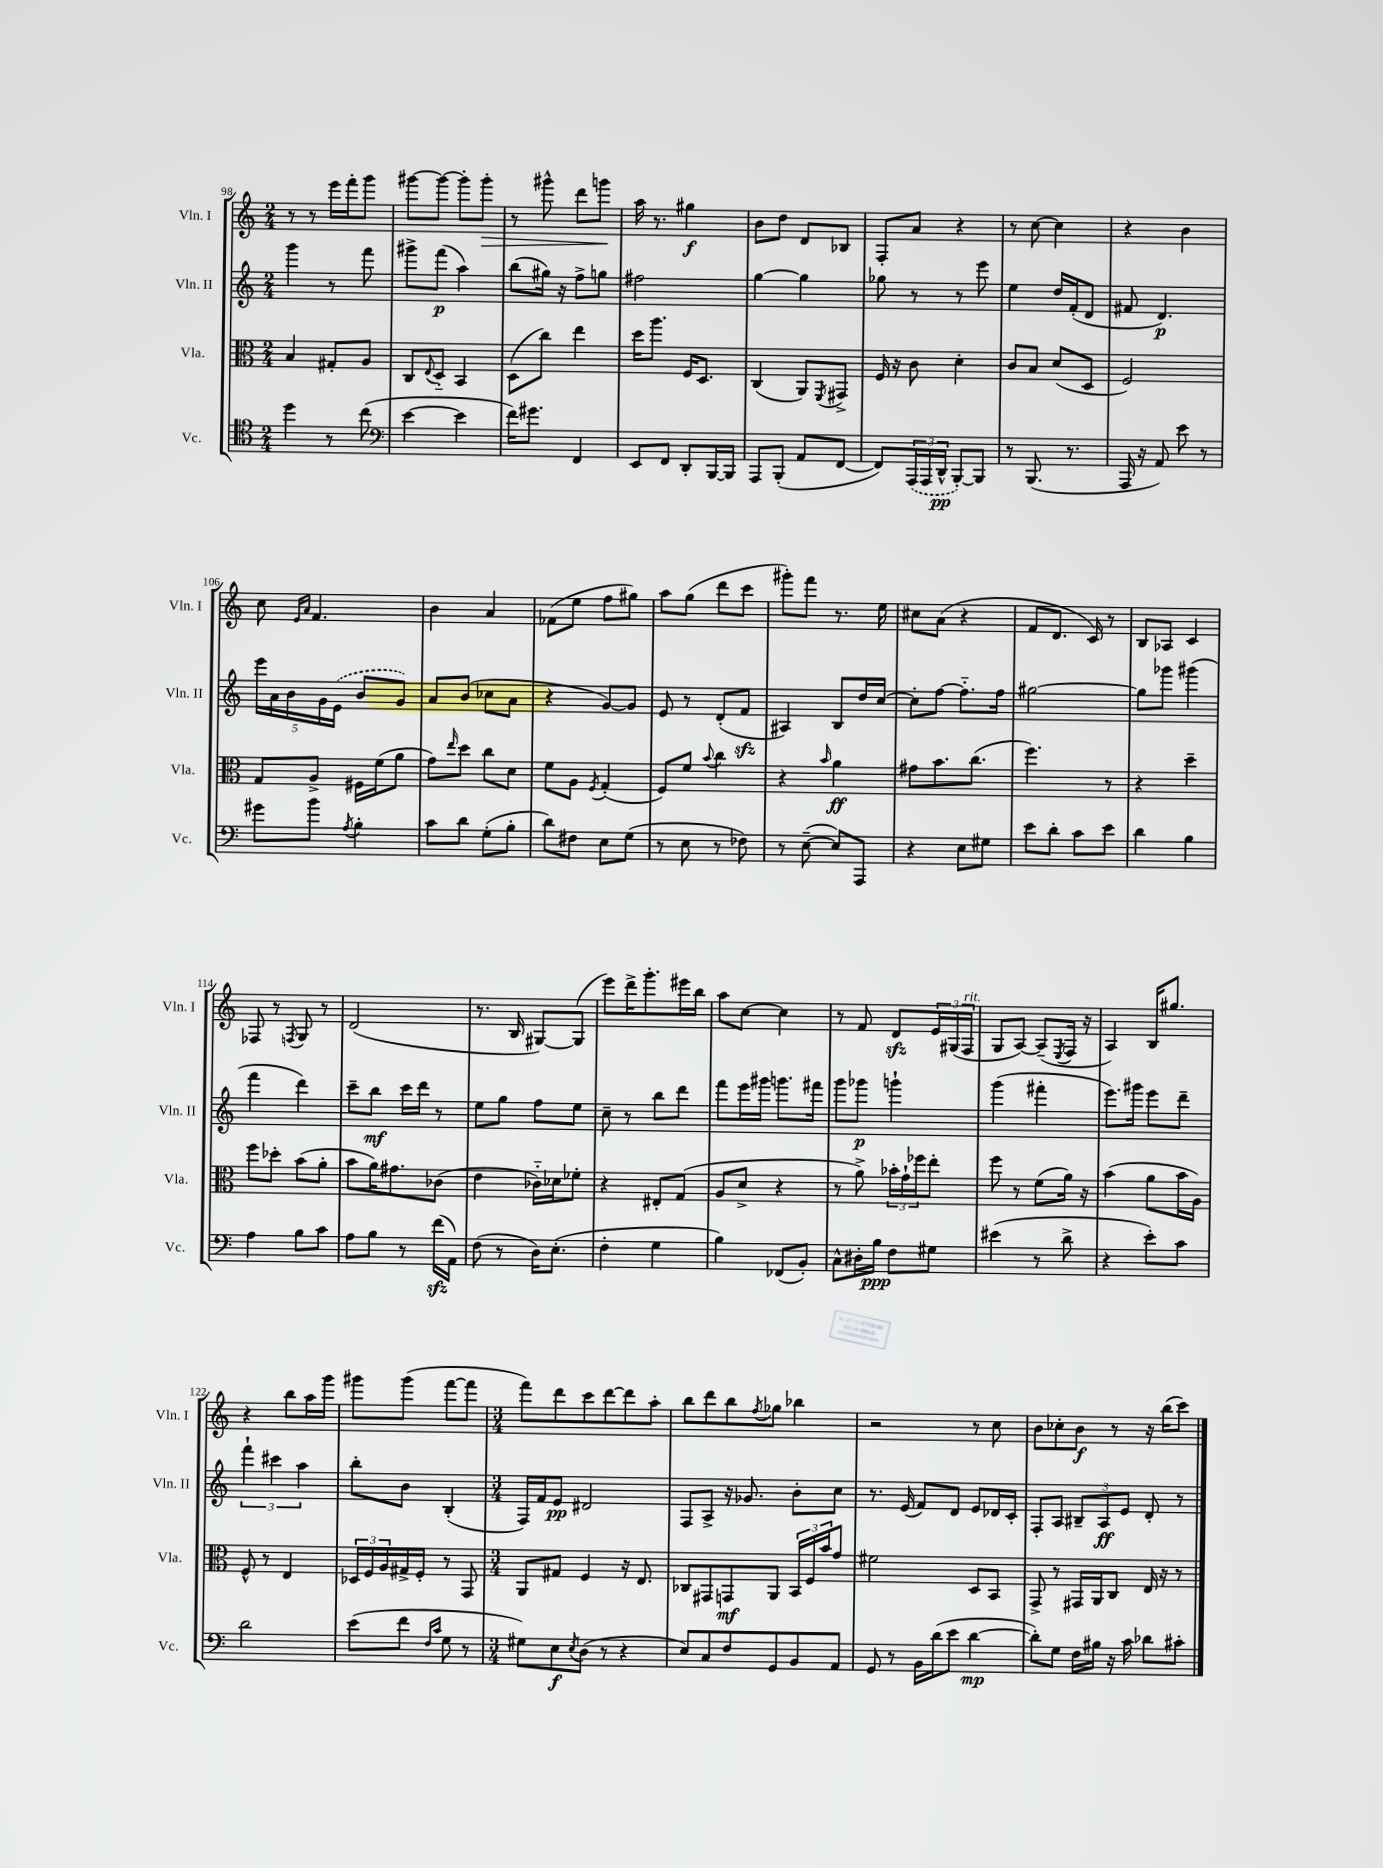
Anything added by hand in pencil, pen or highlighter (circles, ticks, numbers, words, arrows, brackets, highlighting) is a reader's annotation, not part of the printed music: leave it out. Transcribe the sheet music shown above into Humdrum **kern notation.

**kern	**kern	**kern	**kern
*staff4	*staff3	*staff2	*staff1
*clefC4	*clefC3	*clefG2	*clefG2
*k[]	*k[]	*k[]	*k[]
*M2/4	*M2/4	*M2/4	*M2/4
4dd	4B	4ggg	8r
.	.	.	8r
8r	8G#'	8r	16eee
.	.	.	16fff'
(8cc	8A	8fff	8ggg
=	=	=	=
*clefF4	*	*	*
[4e	8C	8ggg#^	[8ggg#
.	8qqE	.	.
.	8D'~	(8fff	8ggg#_
4e]	4BB	4aa)	8ggg#']
.	.	.	8ggg#'
=	=	=	=
16f)	(8D	(8bb	8r
8.g#	.	.	.
.	8cc)	16gg#)	8ggg#^^
.	.	16r	.
4FF	4ee	8ff^	8ddd
.	.	8gg	8ggg
=	=	=	=
8EE	16dd	2ff#	16aa
.	8.aa	.	8.r
8FF	.	.	.
8DD'	16F	.	4gg#
.	8.D	.	.
[16BBB	.	.	.
16BBB]	.	.	.
=	=	=	=
8AAA	(4C	[4gg	8b
(8BBB'	.	.	8dd
8AA	8AA)	4gg]	8d
.	8qFF	.	.
[8FF	8GG#^	.	8B-
=	=	=	=
8FF])	16F	8gg-	8F'
.	16r	.	.
(24AAA	8c	8r	8a
24AAA	.	.	.
24DD^^	.	.	.
[8BBB')	4d'	8r	4r
8BBB]	.	8eee	.
=	=	=	=
8r	8c	4ee	8r
(8.BBB	8B	.	[8cc
.	(8d	16dd	4cc]
8.r	.	(16f'	.
.	8D	8d	.
=	=	=	=
16AAA	2F)	8f#	4r
16r	.	.	.
8AA)	.	4.d)	.
8e	.	.	4b
8r	.	.	.
=	=	=	=
8g#	8G	20eee	8cc
.	.	20a	.
.	.	20b	.
.	.	.	16qqe
.	.	.	16qqa
8b	8A^	.	4.f
.	.	20g	.
.	.	(20e	.
8qA	.	.	.
4B'	16F#	8b	.
.	(16f	.	.
.	8a	8g)	.
=	=	=	=
8c	8g)	8a	4b
.	16qqee	.	.
8d	8dd	(8b	.
(8G'	8cc	8cc-	4a
8B'	8d	8a	.
=	=	=	=
8d)	8f	4r	(8f-
8F#	8A	.	8ee
.	8qF	.	.
8E	(4G'	[8g)	8ff
(8G	.	8g]	8gg#)
=	=	=	=
8r	8F)	8e	8aa
8E	8f	8r	(8gg
.	8qqb	.	.
8r	4cc	(8d'	8ddd
8F-)	.	8f	8ccc
=	=	=	=
8r	4r	4A#)	8ggg#')
([8E~	.	.	8fff
.	16qqb	.	.
8E])	4a	8B	8.r
8AAA	.	16dd	.
.	.	[16cc	16ee
=	=	=	=
4r	8g#	8cc']	8cc#
.	8.b	[8ff	(8a
8E	.	8.ff'~]	4r
.	(8.cc	.	.
8G#	.	.	.
.	.	16ff	.
=	=	=	=
8e	4.ff)	[2gg#	8f
8d'	.	.	8.d
8c	.	.	.
.	.	.	16c)
8e	8r	.	8r
=	=	=	=
4d	4r	8gg#]	8B
.	.	8ggg-	8A-
4B	4dd~	(4ggg#	4c
=	=	=	=
4A	8ff	4fff	8F-
.	8dd-'	.	8r
.	.	.	8qF
8B	(8b	4ddd)	8G
8c	8a'	.	8r
=	=	=	=
8A	8b	8ccc~	(2d
8B	16a)	8bb	.
.	8.g#	.	.
8r	.	16ccc	.
.	.	16ddd	.
(16f	(8c-	8r	.
16AA)	.	.	.
=	=	=	=
(8F	4e	8ee	8.r
8r	.	8gg	.
.	.	.	16B
16D)	16c-'~)	8ff	[8G#)
(8.E'	16d-	.	.
.	8f-'	8ee	(8G#]
=	=	=	=
4F'	4r	8cc~	8eee)
.	.	8r	16ddd^
.	.	.	8.ggg'
4G	8E#'	8bb	.
.	(8G	8ddd	16eee#
.	.	.	16bb
=	=	=	=
4B)	8A	8fff	8aa
.	8d^	16eee	[8cc
.	.	16ggg#	.
(8FF-	4r	8.ggg	4cc]
8BB')	.	.	.
.	.	16fff#	.
=	=	=	=
8C^^	8r	8ggg	8r
16D#'	8a^)	8ggg-	8f
16B	.	.	.
8F	24b-'	4ggg`	8d
.	24g`	.	.
.	24ff-	.	.
8G#	8ee'	.	24e
.	.	.	(24G#
.	.	.	24F
=	=	=	=
(4e#	8ff	(4ggg	8G
.	8r	.	[8A)
8r	(8f	4fff#'	(8A~]
.	.	.	8qE
8d^	16a)	.	16F
.	16r	.	16r
=	=	=	=
4r	(4b	8.eee)	4A)
.	.	16ggg#	.
8e')	8a	8eee	16B
.	.	.	8.gg#
8c	16b	8ddd~	.
.	16A)	.	.
=	=	=	=
2d	8F^^	6fff`	4r
.	8r	.	.
.	.	6ccc#	.
.	4E	.	8bb
.	.	6aa	.
.	.	.	16aa
.	.	.	16ggg
=	=	=	=
(8e	24D-	8bb'	8ggg#
.	24F	.	.
.	24A	.	.
8f	16G#^	8b	(8ggg#
.	16F'	.	.
16qqF	.	.	.
16qqc	.	.	.
8G	8r	(4B'	[8fff
8r	8GG	.	8fff]
=	=	=	=
*M3/4	*M3/4	*M3/4	*M3/4
8G#)	8AA	16F)	8fff)
.	.	16f	.
8E	8G#	8e	8ddd
8qE	.	.	.
(8D	4F	2d#	8ccc
8r	.	.	[8ddd
4r	16r	.	8ddd]
.	8.E	.	.
.	.	.	8aa'
=	=	=	=
8E)	8C-	8F	8bb
8C	8GG#	8A^	8ddd
8F	8GG	16r	8bb
.	.	8.g-	.
.	.	.	8qff
8GG	8AA	.	8gg-
8BB	24BB	8b'	4bb-
.	24F	.	.
.	24b	.	.
8AA	8g	8cc	.
=	=	=	=
8GG	2f#	8.r	2r
8r	.	.	.
.	.	(16e	.
16BB	.	8f)	.
(16d	.	.	.
8e	.	8d	.
[4d	8D	8e	8r
.	8BB	16d-	8cc
.	.	16c'	.
=	=	=	=
8d'])	8GG^	8F'	8b
8G	8r	8A	8cc-'
16F	16GG#	12B#~	8b
16B#	16AA	.	.
.	.	12A	.
16r	8C	.	8r
.	.	12e	.
16c	.	.	.
8d-	16E	8d'	16r
.	16r	.	(16bb
8c#'	8r	8r	8ccc)
==	==	==	==
*-	*-	*-	*-
